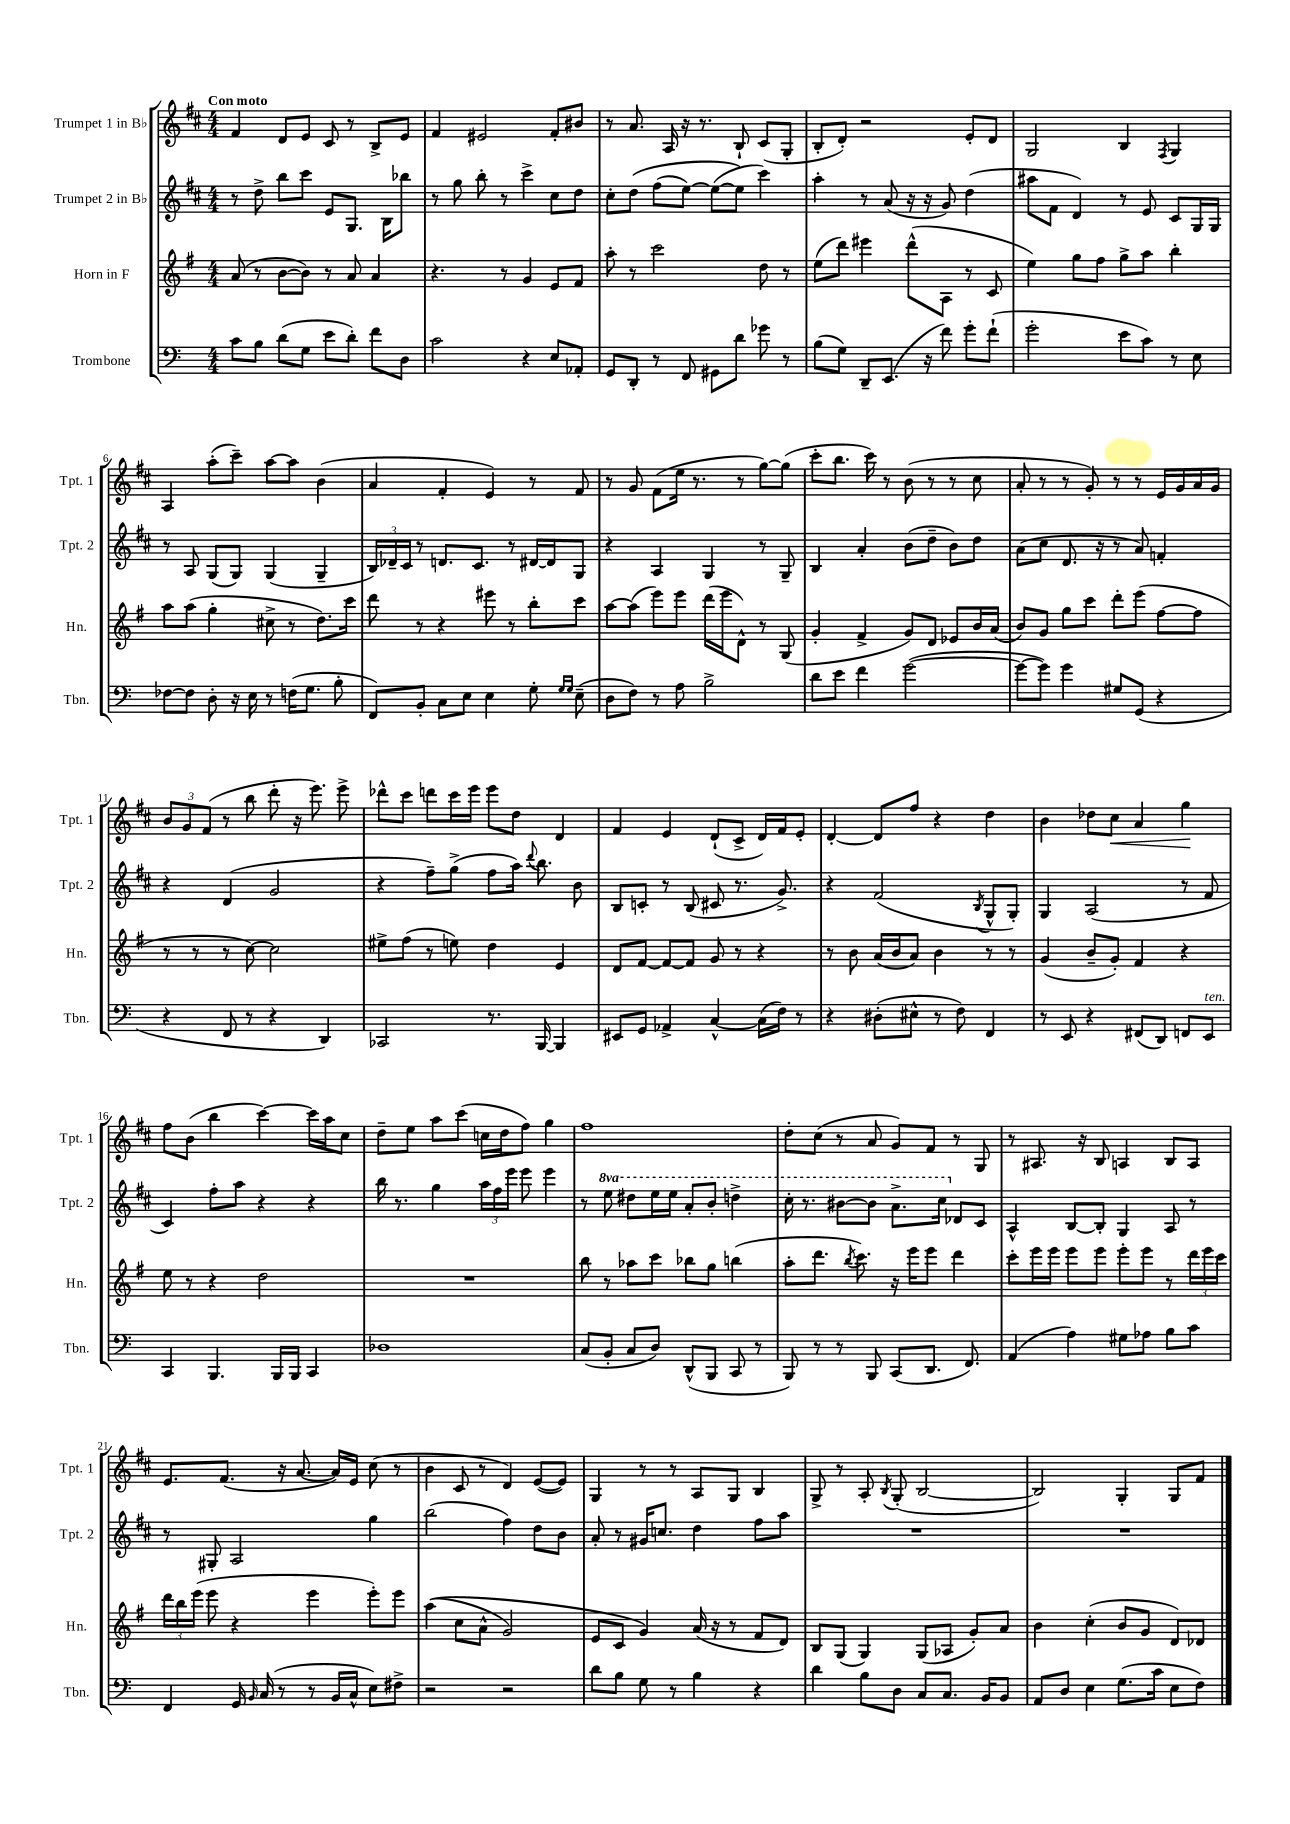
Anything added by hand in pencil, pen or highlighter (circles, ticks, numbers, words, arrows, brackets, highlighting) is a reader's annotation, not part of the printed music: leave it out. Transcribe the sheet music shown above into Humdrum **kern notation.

**kern	**kern	**kern	**kern
*staff4	*staff3	*staff2	*staff1
*clefF4	*clefG2	*clefG2	*clefG2
*k[]	*k[f#]	*k[f#c#]	*k[f#c#]
*M4/4	*M4/4	*M4/4	*M4/4
8c	(8a	8r	4f#
8B	8r	8dd^	.
(8d	[8b	8bb	8d
8G	8b])	8ccc#	8e
8e	8r	8e	8c#
8d')	8a	8.G	8r
8f	4a	.	8B^
.	.	16B	.
8D	.	8bb-	8e
=	=	=	=
2c	4.r	8r	4f#
.	.	8gg	.
.	.	8bb'	2e#
.	8r	8r	.
4r	4g	4ccc#^	.
8E	8e	8cc#	8f#'
8AA-'	8f#	8dd	8b#
=	=	=	=
8GG	8aa'	8cc#'	8r
8DD'	8r	&(8dd	8.a
8r	2ccc	(8ff#	.
.	.	.	16A
8FF	.	[8ee)	16r
.	.	.	8.r
8GG#	.	(8ee_	.
8d	.	8ee]&)	8B`
8g-	8dd	4ccc#)	(8c#
8r	8r	.	8G'
=	=	=	=
(8B	(8ee	4aa'	8B'
8G)	8ddd)	.	8d')
8DD~	4eee#	8r	2r
(8.EE	.	(8a	.
.	(8ddd^^	16r	.
16r	.	16r	.
8f)	8A	8g)	.
8g'	8r	(4dd	8e'
(8f`	8c	.	8d
=	=	=	=
2g'	4ee)	8aa#	2G
.	.	8f#	.
.	8gg	4d)	.
.	8ff#	.	.
8e	8gg^	8r	4B
8c)	8aa	8e	.
.	.	.	8qF#
8r	4bb'	8c#	4G
8E	.	16G	.
.	.	16G	.
=	=	=	=
[8F-	8aa	8r	4A
8F-]	(8aa	8A	.
8D'	4gg'	(8G	(8aa'
16r	.	8G)	8ccc#~)
16E	.	.	.
8r	8cc#^	(4G	[8aa
(16F	8r	.	8aa]
8.G	.	.	.
.	8.dd)	4G~	(4b
8B'	.	.	.
.	16ccc	.	.
=	=	=	=
8FF)	8ddd	24B)	4a
.	.	24d-~	.
.	.	24c#	.
8BB'	8r	8r	.
8C	4r	8.d	4f#'
8E	.	.	.
.	.	8.c#	.
4E	8eee#	.	4e)
.	8r	8r	.
8G'	8bb'	[16d#	8r
.	.	16d#]	.
16qqG	.	.	.
16qqG	.	.	.
(8E~	8ccc	8G	8f#
=	=	=	=
8D	[8aa	4r	8r
8F)	(8aa]	.	8g
8r	8eee)	4A	(8f#
8A	8eee	.	16ee
.	.	.	8.r
2B^	(16ddd	4G	.
.	16eee	.	.
.	8d^^)	.	8r
.	8r	8r	[8gg)
.	(8G	8G~	(8gg]
=	=	=	=
8d	4g'	4B	8ccc#'
8e	.	.	8.bb
4f	4f#^	4a'	.
.	.	.	16ccc#)
.	.	.	8r
([2g	8g)	(8b	(8b
.	8d	8dd~	8r
.	8e-	8b)	8r
.	16b	8dd	8cc#
.	(16a	.	.
=	=	=	=
8g_	8b)	(8a	8a'
8g])	8g	8cc#	8r
4g	8gg	8.d	8r
.	8ccc	.	8g')
.	.	16r	.
8G#	8ddd'	8r	8r
(8GG	(8eee	8a)	8r
4r	[8ff#	4f'	16e
.	.	.	16g
.	8ff#]	.	16a
.	.	.	16g
=	=	=	=
4r	8r	4r	12b
.	.	.	12g
.	8r	.	.
.	.	.	(12f#
8FF	8r	(4d	8r
8r	[8cc)	.	8bb
4r	2cc]	2g	8ddd'
.	.	.	16r
.	.	.	8.eee)
4DD)	.	.	.
.	.	.	8eee^
=	=	=	=
2CC-	8ee#^	4r	8ddd-^^
.	(8ff#	.	8ccc#
.	8r	8ff#~)	8ddd
.	8ee)	(8gg^	16ccc#
.	.	.	16eee
8.r	4dd	8ff#	8eee
.	.	16aa)	8dd
.	.	8qqddd	.
[16BBB	.	8.bb	.
4BBB]	4e	.	4d
.	.	8b	.
=	=	=	=
8EE#	8d	8B	4f#
8GG	[8f#	8c'	.
4AA-^	8f#_	8r	4e
.	8f#]	(8B	.
[4C^^	8g	8c#	(8d`
.	8r	8.r	8c#^
(16C]	4r	.	16d)
16F)	.	8.g^)	16f#
8r	.	.	8e'
=	=	=	=
4r	8r	4r	[4d'
.	8b	.	.
(8D#'	(16a	(2f#	8d]
.	16b	.	.
8E#^^	8a)	.	8ff#
8r	4b	.	4r
8F)	.	.	.
.	.	8qB	.
4FF	8r	8G^^	4dd
.	8r	8G')	.
=	=	=	=
8r	(4g	4G	4b
8EE	.	.	.
4r	8b~	(2A	8dd-
.	8g')	.	8cc#
(8FF#	4f#	.	4a
8DD)	.	.	.
8FF	4r	8r	4gg
8EE	.	8f#	.
=	=	=	=
4CC	8ee	4c#)	8ff#
.	8r	.	(8b
4.BBB	4r	8ff#'	4bb
.	.	8aa	.
.	2dd	4r	[4ccc#)
16BBB	.	.	.
16BBB	.	.	.
4CC	.	4r	16ccc#]
.	.	.	16aa
.	.	.	8cc#
=	=	=	=
1D-	1r	16bb	8dd~
.	.	8.r	.
.	.	.	8ee
.	.	4gg	8aa
.	.	.	(8ccc#
.	.	24aa	16cc
.	.	24ff#	.
.	.	.	16dd
.	.	24eee	.
.	.	8eee	8ff#)
.	.	4eee	4gg
=	=	=	=
(8C	8bb	8r	1ff#
8BB'	8r	8eee	.
8C	8aa-	8ddd#	.
8D)	8ccc	16eee	.
.	.	16eee	.
(8DD^^	8bb-	8aa'	.
8BBB	8gg	8bb'	.
8CC	(4bb	4ddd^	.
8r	.	.	.
=	=	=	=
8BBB)	8aa'	16ccc#'	8dd'
.	.	8.r	.
8r	8.ddd	.	(8cc#
8r	.	[8bb#	8r
.	8qbb	.	.
.	8.ccc)	.	.
8BBB	.	8bb#]	8a
(8CC	16r	8.aa^	8g)
.	16eee	.	.
8.DD	8eee	.	8f#
.	.	16ccc#	.
.	4ddd	8d-	8r
8.FF)	.	.	.
.	.	8c#	8G
=	=	=	=
(4AA	8ccc'	4A^^	8r
.	16eee	.	8.A#
.	16eee	.	.
4A)	8eee	[8B	.
.	.	.	16r
.	8eee	8B']	8B
8G#	8eee'	4G	4A
8A-	8eee	.	.
8B	8r	8A	8B
8c	24ddd	8r	8A
.	24eee	.	.
.	24ccc	.	.
=	=	=	=
4FF	24ddd	8r	8.e
.	24bb	.	.
.	(24eee	.	.
.	8eee	8G#'	.
.	.	.	(8.f#
16GG	4r	2A	.
16qqBB	.	.	.
(16C	.	.	.
8r	.	.	16r
.	.	.	[8.a
8r	4eee	.	.
16BB	.	.	16a])
16C^^	.	.	16e
8E)	8eee')	4gg	(8cc#
8F#^	8eee	.	8r
=	=	=	=
2r	&((4aa	(2bb	4b
.	8cc	.	8c#
.	8a^^	.	8r
2r	2g)	4ff#)	4d)
.	.	8dd	([8e
.	.	8b	8e])
=	=	=	=
8d	8e	8a'	4G
8B	8c	8r	.
8G	4g&)	16g#	8r
.	.	8.cc	.
8r	.	.	8r
4B	(16a	4dd	8A
.	16r	.	.
.	8r	.	8G
4r	8f#	8ff#	4B
.	8d)	8aa	.
=	=	=	=
4d	8B	1r	8G^
.	(8G	.	8r
8B	4G)	.	8A'
.	.	.	8qB
8D	.	.	(8G'
8C	(8G	.	[2B
8.C	8A-	.	.
.	8g')	.	.
16BB	.	.	.
8BB	8a	.	.
=	=	=	=
8AA	4b	1r	2B])
8D	.	.	.
4E	(4cc'	.	.
(8.G	8b	.	4G'
.	8g	.	.
16c	.	.	.
8E	8d)	.	8G
8F)	8d-	.	8f#
==	==	==	==
*-	*-	*-	*-
